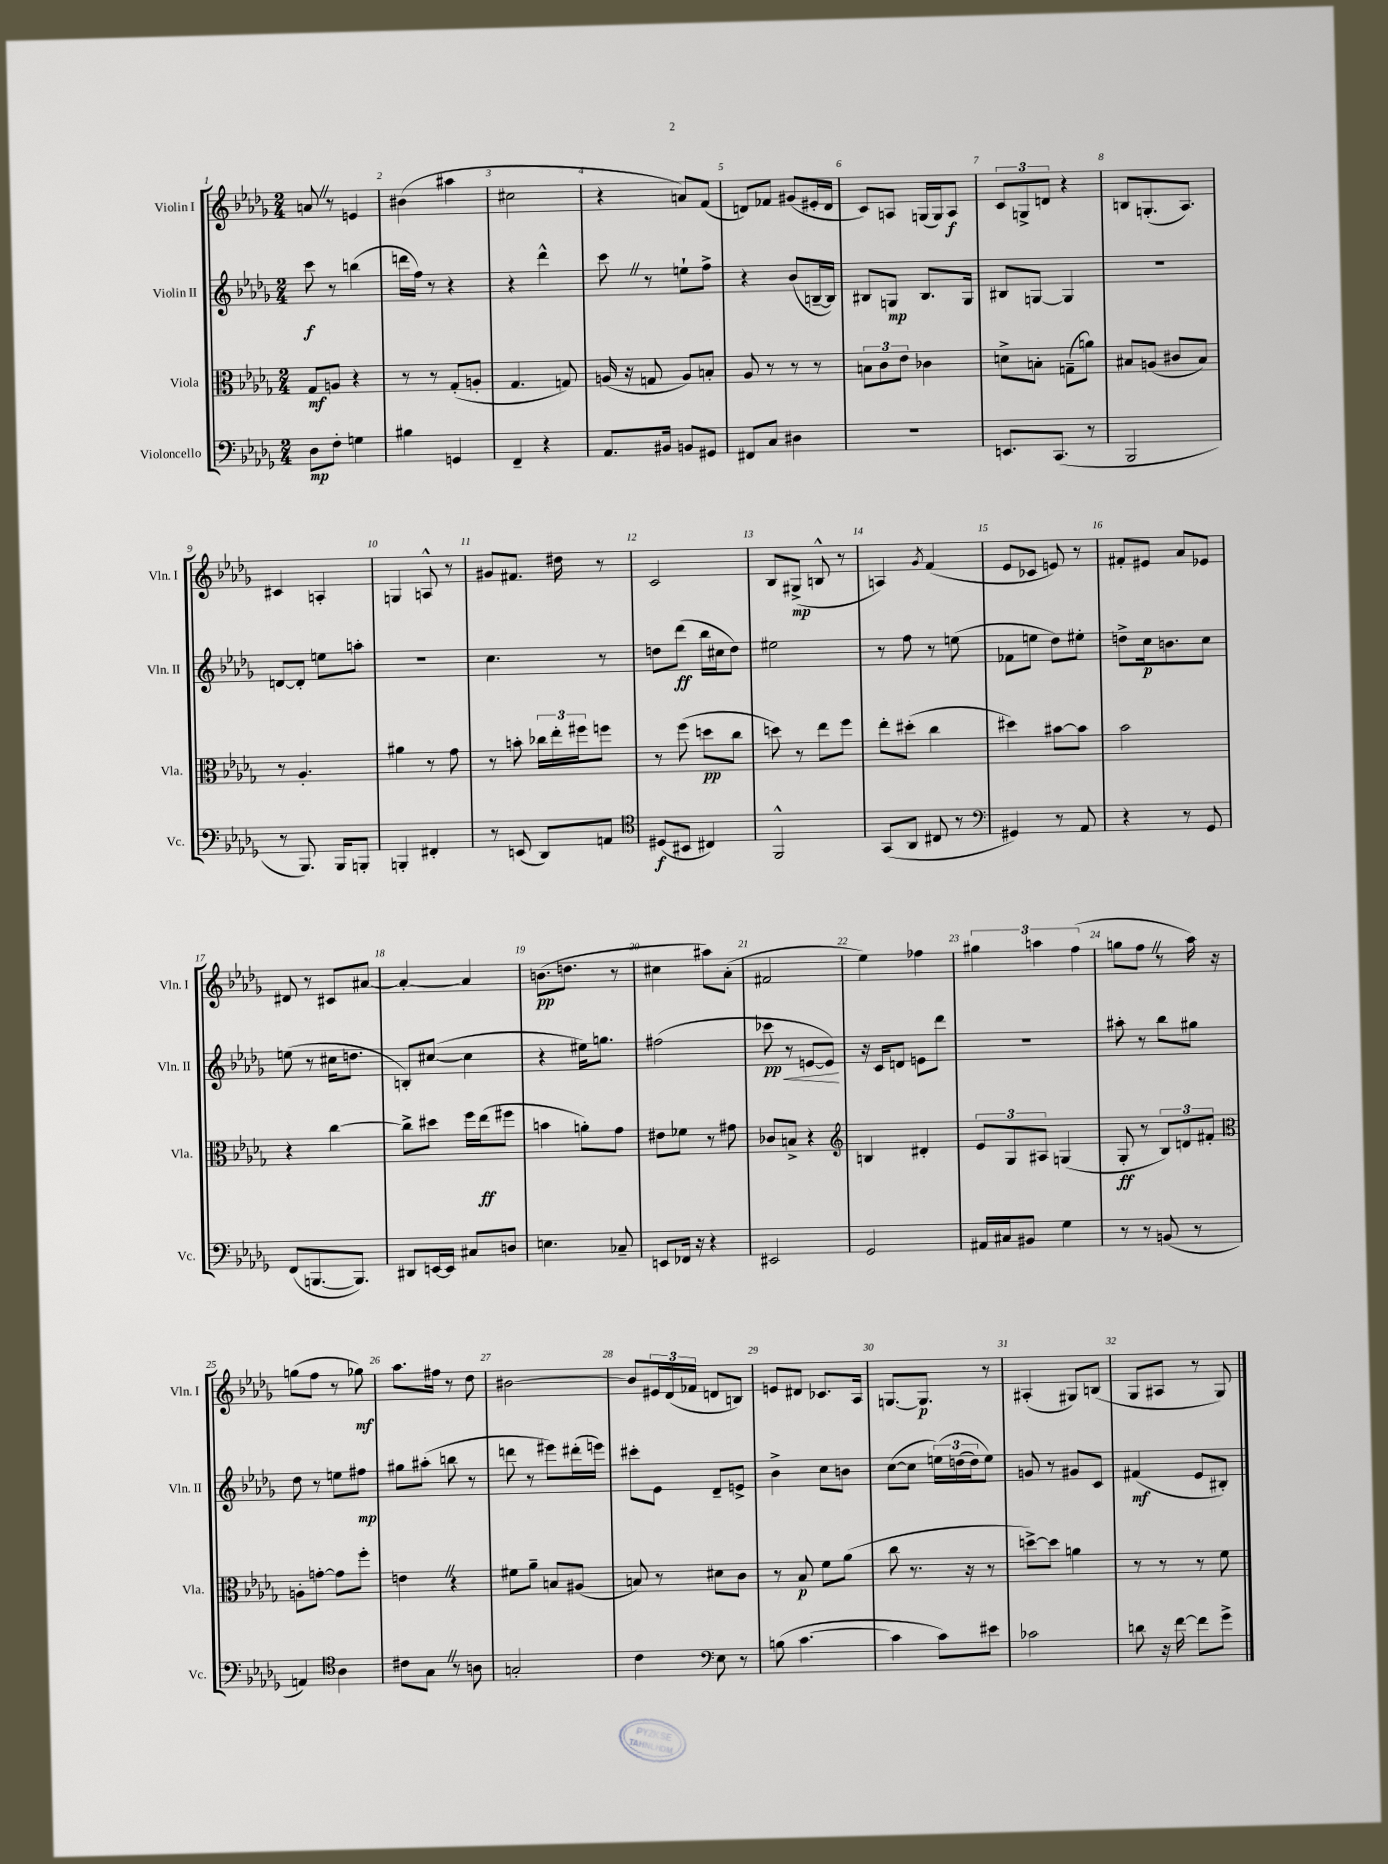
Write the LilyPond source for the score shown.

<<
\new StaffGroup <<
\new Staff = "s0" \with { instrumentName = "Violin I" shortInstrumentName = "Vln. I" } {
    \clef treble \key des \major \numericTimeSignature \time 2/4
    a'8 \once \override BreathingSign.text = \markup { \musicglyph "scripts.caesura.straight" } \breathe r8 e'4 |
    bis'4( ais''4 |
    cis''2 |
    r4 a'8) f'8( |
    d'8) fes'8 gis'8( eis'16-. d'16 |
    c'8) a8 g16( g16) a8\f |
    \tuplet 3/2 { c'8 g8-> d'8 } r4 |
    b8 g8.-.( aes8.) |
    cis'4 a4-. |
    g4 a8-^ r8 |
    gis'8 fis'8. dis''16 r8 |
    c'2 |
    bes8 gis8->\mp( b8-^ r8 |
    a4) \acciaccatura { ges'8 } f'4( |
    ees'8 ces'8 e'8) r8 |
    fis'8-. eis'8 aes'8 ees'8 |
    dis'8 r8 cis'8 ais'8~ |
    ais'4~-. ais'4 |
    b'8.\pp( d''8. r8 |
    cis''4 ais''8) aes'8-.( |
    fis'2 |
    ees''4) fes''4 |
    \tuplet 3/2 { gis''4 a''4 f''4( } |
    g''8 f''8 \once \override BreathingSign.text = \markup { \musicglyph "scripts.caesura.straight" } \breathe r8 aes''16) r16 |
    g''8( f''8 r8 ges''8\mf) |
    aes''8. fis''16 r8 des''8 |
    bis'2~ |
    bis'8 \tuplet 3/2 { eis'16 des'16( fes'16 } d'8 b8) |
    e'8 dis'8 ces'8. aes16 |
    g8.~ g8.\p r8 |
    ais4-.( gis8) b8( |
    ges8 ais8 r8 ges8) \bar "|." |
}
\new Staff = "s1" \with { instrumentName = "Violin II" shortInstrumentName = "Vln. II" } {
    \clef treble \key des \major \numericTimeSignature \time 2/4
    c'''8\f r8 b''4( |
    d'''16 f''16) r8 r4 |
    r4 des'''4-^ |
    c'''8 \once \override BreathingSign.text = \markup { \musicglyph "scripts.caesura.straight" } \breathe r8 e''8-! f''8-> |
    r4 bes'8( b16~-- b16) |
    bis8 g8\mp bis8. g16 |
    bis8 g8~ g4 |
    r2 |
    d'8~ d'8-. e''8 a''8-. |
    R2 |
    c''4. r8 |
    d''8 des'''8\ff( bes''16 cis''16 d''8) |
    eis''2 |
    r8 f''8 r8 e''8( |
    fes'8 e''8 des''8) eis''8-. |
    d''8-> c''16\p b'8. c''8 |
    e''8( r8 cis''16 d''8. |
    b8-.) cis''8~( cis''4 |
    r4 eis''16) g''8. |
    fis''2( |
    ces'''8\pp\< r8 e'8~ e'8\!) |
    r16 c'16 d'8 e'8 des'''8 |
    r2 |
    ais''8-. r8 bes''8 gis''8 |
    des''8 r8 e''8 fis''8\mp |
    gis''8 ais''8-.( b''8 r8 |
    d'''8 r8 eis'''8) dis'''16-.( e'''16) |
    cis'''8-. ees'8 des'8-- e'8-> |
    bes'4-> c''8 b'8 |
    c''8~( c''8 \tuplet 3/2 { e''16)\( d''16( d''16) } e''8\) |
    g'8 r8 gis'8 c'8 |
    fis'4\mf( ees'8 bis8-.) \bar "|." |
}
\new Staff = "s2" \with { instrumentName = "Viola" shortInstrumentName = "Vla." } {
    \clef alto \key des \major \numericTimeSignature \time 2/4
    ges8\mf a8 r4 |
    r8 r8 ges8-.( a8-. |
    ges4. g8) |
    a16( r16 g8 a8) b8-. |
    aes8 r8 r8 r8 |
    \tuplet 3/2 { b8 c'8 ees'8 } ces'4 |
    d'8-> b8-. g8--( a'8) |
    bis8 a8( cis'8 bis8) |
    r8 aes4.-. |
    ais'4 r8 ges'8 |
    r8 b'8-. \tuplet 3/2 { ces''16 ees''16-. fis''16 } f''8 |
    r8 f''8( d''8\pp c''8 |
    d''8) r8 ees''8 f''8 |
    ees''8-. dis''8-.( c''4 |
    dis''4) bis'8~ bis'8 |
    bes'2 |
    r4 c''4~ |
    c''8-> dis''8 f''16 ees''16\ff( fis''8 |
    b'4 a'8-.) ges'8 |
    eis'8 fes'8 r8 gis'8 |
    ces'8 b8-> r4 |
    \clef treble b4 dis'4-. |
    \tuplet 3/2 { ees'8 ges8 ais8 } g4( |
    ges8-.\ff r8 \tuplet 3/2 { bes8) d'8 fis'8-. } |
    \clef alto a8-. g'8~-. g'8 f''8-. |
    e'4 \once \override BreathingSign.text = \markup { \musicglyph "scripts.caesura.straight" } \breathe r4 |
    fis'8 aes'8-- b8 ais8( |
    b8) r8 dis'8 c'8 |
    r8 bes8\p f'8 aes'8( |
    c''8 r8. r16 r8 |
    d''8~->) d''8 a'4 |
    r8 r8 r8 f'8 \bar "|." |
}
\new Staff = "s3" \with { instrumentName = "Violoncello" shortInstrumentName = "Vc." } {
    \clef bass \key des \major \numericTimeSignature \time 2/4
    des8\mp f8-. g4 |
    bis4 g,4 |
    f,4-- r4 |
    aes,8. bis,16 b,8 gis,8 |
    fis,8 c8 dis4 |
    r2 |
    e,8. c,8.( r8 |
    bes,,2 |
    r8 bes,,8.) bes,,16 b,,8-. |
    b,,4-. fis,4-. |
    r8 e,8( des,8) a,8 |
    \clef tenor dis8\f( bis,8 cis4) |
    f,2-^ |
    ges,8( aes,8 cis8 r8 |
    \clef bass gis,4) r8 aes,8 |
    r4 r8 ges,8 |
    f,8( b,,8.~ b,,8.) |
    dis,8 e,16~ e,16 cis8 d8 |
    e4. ces8-- |
    e,8 fes,16 r16 r4 |
    eis,2 |
    ges,2 |
    ais,16 cis16 bis,8 ges4 |
    r8 r8 b,8( r8 |
    a,4) \clef tenor aes4 |
    cis'8 ges8 \once \override BreathingSign.text = \markup { \musicglyph "scripts.caesura.straight" } \breathe r8 a8 |
    g2-. |
    c'4 \clef bass ees8 r8 |
    b8( c'4.~ |
    c'4 c'8) eis'8 |
    ces'2 |
    d'8 r16 f'16~ f'8 ges'8-> \bar "|." |
}
>>
>>
\layout { \context { \Score \override BarNumber.break-visibility = ##(#f #t #t) barNumberVisibility = #all-bar-numbers-visible } }
